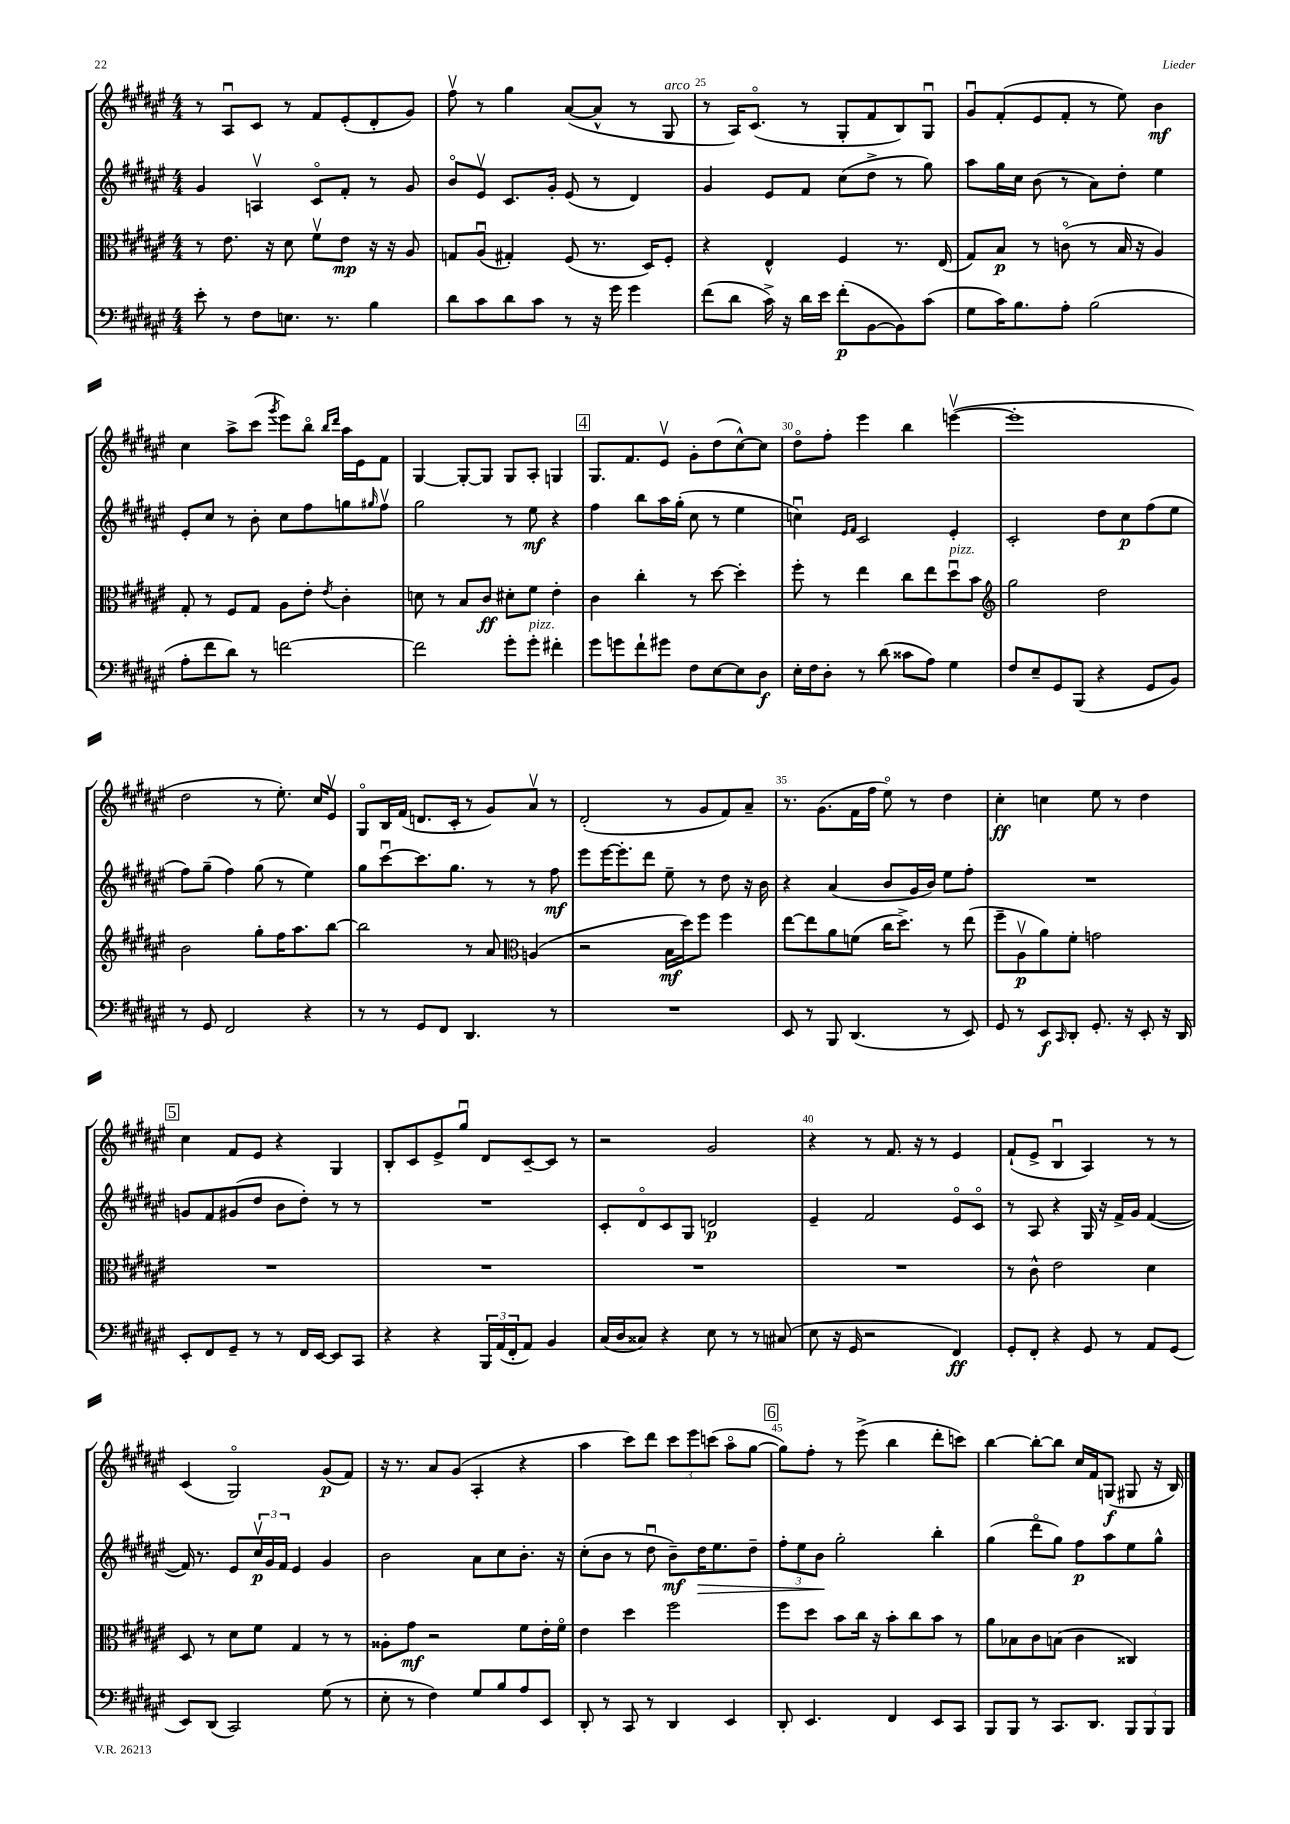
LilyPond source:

<<
\new StaffGroup <<
\new Staff = "s0" {
    \clef treble \key fis \major \numericTimeSignature \time 4/4
    r8 ais8\downbow cis'8 r8 fis'8 eis'8-.( dis'8-. gis'8) |
    fis''8\upbow r8 gis''4 ais'8~( ais'8-^ r8 gis8^\markup { \italic "arco" } |
    r8 ais16) cis'8.\flageolet( r8 gis8-. fis'8 b8) gis8\downbow |
    gis'8\downbow fis'8-.( eis'8 fis'8-. r8 eis''8) b'4\mf |
    cis''4 ais''8-> cis'''8( \acciaccatura { gis'''8 } eis'''8) b''8\flageolet \grace { b''16 dis'''16 } ais''16 eis'16 fis'8 |
    gis4~ gis8~-. gis8 gis8 ais8-. g4 |
    \mark \markup { \box "4" } gis8. fis'8. eis'8\upbow gis'8-. dis''8( cis''8~-^) cis''8 |
    dis''8\flageolet fis''8-. eis'''4 b''4 e'''4~\upbow( |
    e'''1-. |
    dis''2 r8 eis''8.-.) cis''16 eis'8\upbow |
    gis8\flageolet b16 fis'16( d'8. cis'16-. r8 gis'8) ais'8\upbow r8 |
    dis'2-.( r8 gis'8 fis'8) ais'8-- |
    r8. gis'8.( fis'16 fis''16 eis''8\flageolet) r8 dis''4 |
    cis''4-.\ff c''4 eis''8 r8 dis''4 |
    \mark \markup { \box "5" } cis''4 fis'8 eis'8 r4 gis4 |
    b8-. cis'8 eis'8-> gis''8\downbow dis'8 cis'8~-- cis'8 r8 |
    r2 gis'2 |
    r4 r8 fis'8. r16 r8 eis'4 |
    fis'8-!( eis'8-> b4\downbow ais4) r8 r8 |
    cis'4( gis2\flageolet) gis'8\p( fis'8) |
    r16 r8. ais'8 gis'8( ais4-. r4 |
    ais''4 cis'''8) dis'''8 \tuplet 3/2 { cis'''8 eis'''8 c'''8( } ais''8\flageolet gis''8~ |
    \mark \markup { \box "6" } gis''8) fis''8-. r8 eis'''8->( b''4 dis'''8-. c'''8) |
    b''4~ b''8~-. b''8 cis''16 fis'16 g8\f( gis8 r16 b16) \bar "|." |
}
\new Staff = "s1" {
    \clef treble \key fis \major \numericTimeSignature \time 4/4
    gis'4 a4\upbow cis'8\flageolet fis'8-. r8 gis'8 |
    b'8\flageolet eis'8\upbow cis'8. gis'16-. eis'8( r8 dis'4) |
    gis'4 eis'8 fis'8 cis''8( dis''8-> r8 gis''8) |
    ais''8 gis''16 cis''16 b'8( r8 ais'8) dis''8-. eis''4 |
    eis'8-. cis''8 r8 b'8-. cis''8 fis''8 g''8 \grace { gis''16 } fis''8\upbow |
    gis''2 r8 eis''8\mf r4 |
    \mark \markup { \box "4" } fis''4 b''8 ais''16 gis''16-.( cis''8 r8 eis''4 |
    c''4\downbow) \grace { eis'16 fis'16 } cis'2 eis'4-. |
    cis'2-. dis''8 cis''8\p fis''8( eis''8 |
    fis''8) gis''8--( fis''4) gis''8( r8 eis''4) |
    gis''8 cis'''8~\downbow cis'''8. gis''8. r8 r8 fis''8\mf |
    eis'''8 eis'''16~ eis'''8.-. dis'''8 eis''8-- r8 dis''8 r16 b'16 |
    r4 ais'4( b'8 gis'16 b'16) eis''8 fis''8-. |
    R1 |
    \mark \markup { \box "5" } g'8 fis'8 gis'8( dis''8 b'8 dis''8-.) r8 r8 |
    R1 |
    cis'8-. dis'8\flageolet cis'8 gis8 d'2\p |
    eis'4-- fis'2 eis'8\flageolet cis'8\flageolet |
    r8 ais8 r4 gis16 r16 fis'16-> gis'16 fis'4~( |
    fis'16) r8. eis'8 \tuplet 3/2 { cis''16\upbow\p gis'16 fis'16 } eis'4 gis'4 |
    b'2 ais'8 cis''8 b'8.-. r16 |
    cis''8-.( b'8 r8 dis''8\downbow b'8--\mf) dis''16\> eis''8. dis''8-- |
    \mark \markup { \box "6" } \tuplet 3/2 { fis''8-. eis''8 b'8\! } gis''2-. b''4-. |
    gis''4( dis'''8\flageolet gis''8) fis''8\p ais''8 eis''8 gis''8-^ \bar "|." |
}
\new Staff = "s2" {
    \clef alto \key fis \major \numericTimeSignature \time 4/4
    r8 eis'8. r16 dis'8 fis'8\upbow eis'8\mp r16 r16 ais8 |
    g8 ais8\downbow( gis4-.) fis8( r8. dis16) fis8-. |
    r4 eis4-^ fis4 r8. eis16( |
    gis8) b8\p r8 c'8\flageolet( r8 b16 r16 ais4) |
    gis8-. r8 fis8 gis8 ais8 eis'8-. \acciaccatura { eis'8 } cis'4-. |
    d'8 r8 b8 cis'8\ff dis'8-. fis'8 eis'4-. |
    \mark \markup { \box "4" } cis'4 cis''4-. r8 dis''8~ dis''4-. |
    fis''8-. r8 eis''4 cis''8 eis''8 dis''8\downbow^\markup { \italic "pizz." } b'8 |
    \clef treble gis''2 dis''2 |
    b'2 gis''8-. fis''16 ais''8. b''8~ |
    b''2 r8 ais'8 \clef alto a4( |
    r2 b16\mf dis''16) fis''8 fis''4 |
    eis''8~ eis''8 ais'8 f'8( cis''16 dis''8.->) r8 eis''8( |
    fis''8-- ais8\upbow\p ais'8) fis'8-. g'2 |
    \mark \markup { \box "5" } R1 |
    R1 |
    R1 |
    R1 |
    r8 cis'8-^ eis'2 dis'4 |
    dis8 r8 dis'8 fis'8 gis4 r8 r8 |
    aisis8-. gis'8\mf r2 fis'8 eis'16-. fis'16\flageolet |
    eis'4 dis''4 fis''2 |
    \mark \markup { \box "6" } fis''8 dis''8 b'8 cis''16 r16 b'8-. cis''8 b'8 r8 |
    ais'8 bes8 cis'8 b8( cis'4 cisis4) \bar "|." |
}
\new Staff = "s3" {
    \clef bass \key fis \major \numericTimeSignature \time 4/4
    eis'8-. r8 fis8 e8. r8. b4 |
    dis'8 cis'8 dis'8 cis'8 r8 r16 gis'16 gis'4 |
    fis'8( dis'8 cis'16->) r16 dis'16 eis'16 fis'8-.\p( b,8~ b,8) cis'8( |
    gis8 cis'16) b8. ais8-. b2( |
    ais8-. fis'8 dis'8) r8 f'2~ |
    f'2 gis'8-. gis'8-.^\markup { \italic "pizz." } fis'4-. |
    \mark \markup { \box "4" } gis'8 g'8 fis'8-! gis'8 fis8 eis8~ eis8 dis8\f |
    eis16-. fis16 dis8-. r8 dis'8( cisis'8 ais8) gis4 |
    fis8 eis8-- gis,8 b,,8( r4 gis,8 b,8) |
    r8 gis,8 fis,2 r4 |
    r8 r8 gis,8 fis,8 dis,4. r8 |
    R1 |
    eis,8 r8 b,,8 dis,4.( r8 eis,8) |
    gis,8 r8 eis,8\f \grace { cis,16 } dis,8-. gis,8.-. r16 eis,8-. r16 dis,16 |
    \mark \markup { \box "5" } eis,8-. fis,8 gis,8-- r8 r8 fis,16 eis,16~ eis,8 cis,8 |
    r4 r4 \tuplet 3/2 { b,,16 ais,16( fis,16-. } ais,8) b,4 |
    cis16( dis16 cisis8) r4 eis8 r8 r8 cis8( |
    eis8 r16 gis,16 r2 fis,4\ff) |
    gis,8-. fis,8-. r4 gis,8 r8 ais,8 gis,8( |
    eis,8) dis,8( cis,2) gis8( r8 |
    eis8-. r8 fis4) gis8 b8 ais8 eis,8 |
    dis,8-. r8 cis,8 r8 dis,4 eis,4 |
    \mark \markup { \box "6" } dis,8-. eis,4. fis,4 eis,8 cis,8 |
    b,,8 b,,8 r8 cis,8. dis,8. \tuplet 3/2 { b,,8 b,,8 b,,8 } \bar "|." |
}
>>
>>
\layout { \context { \Score currentBarNumber = #23 \override BarNumber.break-visibility = ##(#f #t #t) barNumberVisibility = #(every-nth-bar-number-visible 5) } }
